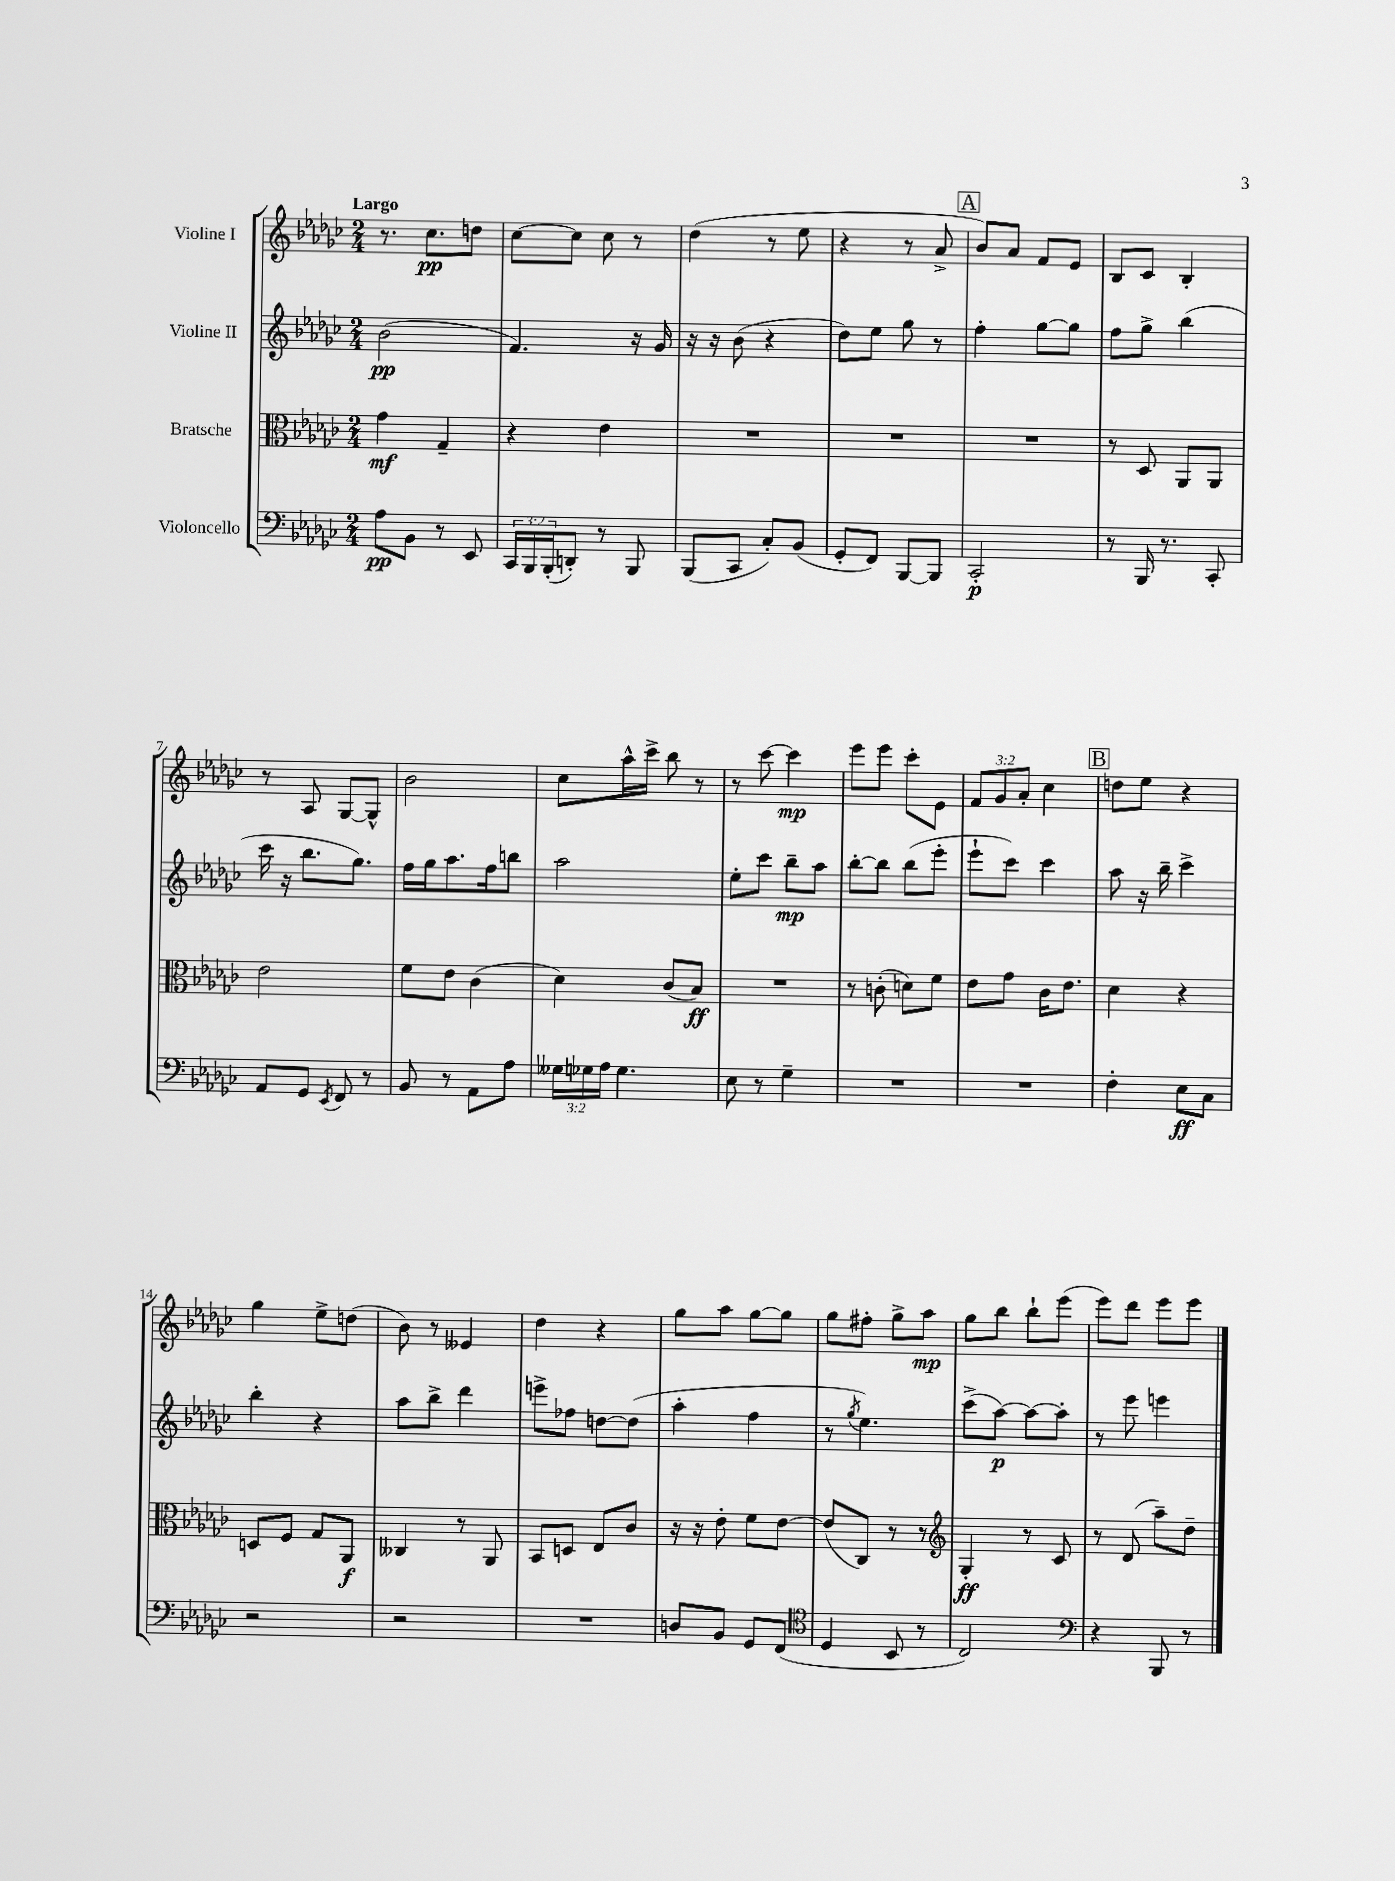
<<
\new StaffGroup <<
\new Staff = "s0" \with { instrumentName = "Violine I" } {
    \clef treble \key ges \major \numericTimeSignature \time 2/4 \override Staff.TupletNumber.text = #tuplet-number::calc-fraction-text \tempo "Largo"
    r8. ces''8.\pp d''8 |
    ces''8~ ces''8 ces''8 r8 |
    des''4( r8 ees''8 |
    r4 r8 aes'8-> |
    \mark \markup { \box "A" } bes'8) aes'8 f'8 ees'8 |
    bes8 ces'8 bes4-. |
    r8 aes8 ges8~ ges8-^ |
    bes'2 |
    ces''8 aes''16-^ ces'''16-> bes''8 r8 |
    r8 ces'''8~ ces'''4\mp |
    ees'''8 ees'''8 ces'''8-. ees'8 |
    \tuplet 3/2 { f'8 ges'8 aes'8-. } ces''4 |
    \mark \markup { \box "B" } d''8 ees''8 r4 |
    ges''4 ees''8-> d''8( |
    bes'8) r8 eeses'4 |
    des''4 r4 |
    ges''8 aes''8 ges''8~ ges''8 |
    ges''8 fis''8-. ges''8-> aes''8\mp |
    ges''8 bes''8 bes''8-! ees'''8( |
    ees'''8) des'''8 ees'''8 ees'''8 \bar "|." |
}
\new Staff = "s1" \with { instrumentName = "Violine II" } {
    \clef treble \key ges \major \numericTimeSignature \time 2/4
    bes'2\pp( |
    f'4.) r16 ges'16 |
    r16 r16 bes'8( r4 |
    des''8) ees''8 ges''8 r8 |
    \mark \markup { \box "A" } f''4-. ges''8~ ges''8 |
    f''8 ges''8-> bes''4( |
    ces'''16 r16 bes''8. ges''8.) |
    f''16 ges''16 aes''8. f''16 b''8 |
    aes''2 |
    ees''8-. ces'''8 bes''8--\mp aes''8 |
    bes''8~-. bes''8 bes''8( ees'''8-. |
    ees'''8-! ces'''8) ces'''4 |
    \mark \markup { \box "B" } aes''8 r16 bes''16-- ces'''4-> |
    bes''4-. r4 |
    aes''8 bes''8-> des'''4 |
    e'''8-> fes''8 d''8~ d''8( |
    aes''4-. f''4 |
    r8 \acciaccatura { ges''8 } ees''4.) |
    ces'''8->( aes''8~\p) aes''8~ aes''8-. |
    r8 ees'''8 e'''4 \bar "|." |
}
\new Staff = "s2" \with { instrumentName = "Bratsche" } {
    \clef alto \key ges \major \numericTimeSignature \time 2/4
    ges'4\mf ges4-- |
    r4 ees'4 |
    R2 |
    R2 |
    \mark \markup { \box "A" } R2 |
    r8 des8 aes,8 aes,8 |
    ees'2 |
    f'8 ees'8 ces'4( |
    des'4) ces'8( bes8\ff) |
    R2 |
    r8 c'8-.( d'8) f'8 |
    ees'8 ges'8 ces'16 ees'8. |
    \mark \markup { \box "B" } des'4 r4 |
    d8 f8 ges8 aes,8\f |
    ceses4 r8 aes,8 |
    bes,8 d8 ees8 ces'8 |
    r16 r16 ees'8-. f'8 ees'8~ |
    ees'8( ces8) r8 r8 |
    \clef treble ges4-.\ff r8 ces'8 |
    r8 des'8( aes''8--) des''8-- \bar "|." |
}
\new Staff = "s3" \with { instrumentName = "Violoncello" } {
    \clef bass \key ges \major \numericTimeSignature \time 2/4 \override Staff.TupletNumber.text = #tuplet-number::calc-fraction-text
    aes8\pp bes,8 r8 ees,8 |
    \tuplet 3/2 { ces,16 bes,,16 bes,,16-.( } d,8-.) r8 bes,,8 |
    bes,,8( ces,8 ces8-.) bes,8( |
    ges,8-. f,8) bes,,8~ bes,,8 |
    \mark \markup { \box "A" } ces,2-.\p |
    r8 bes,,16 r8. ces,8-. |
    aes,8 ges,8 \acciaccatura { ees,8 } f,8 r8 |
    bes,8 r8 aes,8 aes8 |
    \tuplet 3/2 { geses16 ges16 aes16 } ges4. |
    ees8 r8 ges4-- |
    R2 |
    R2 |
    \mark \markup { \box "B" } f4-. ees8\ff ces8 |
    r2 |
    r2 |
    R2 |
    d8 bes,8 ges,8 f,8( |
    \clef tenor des4 bes,8 r8 |
    ces2) |
    \clef bass r4 bes,,8 r8 \bar "|." |
}
>>
>>
